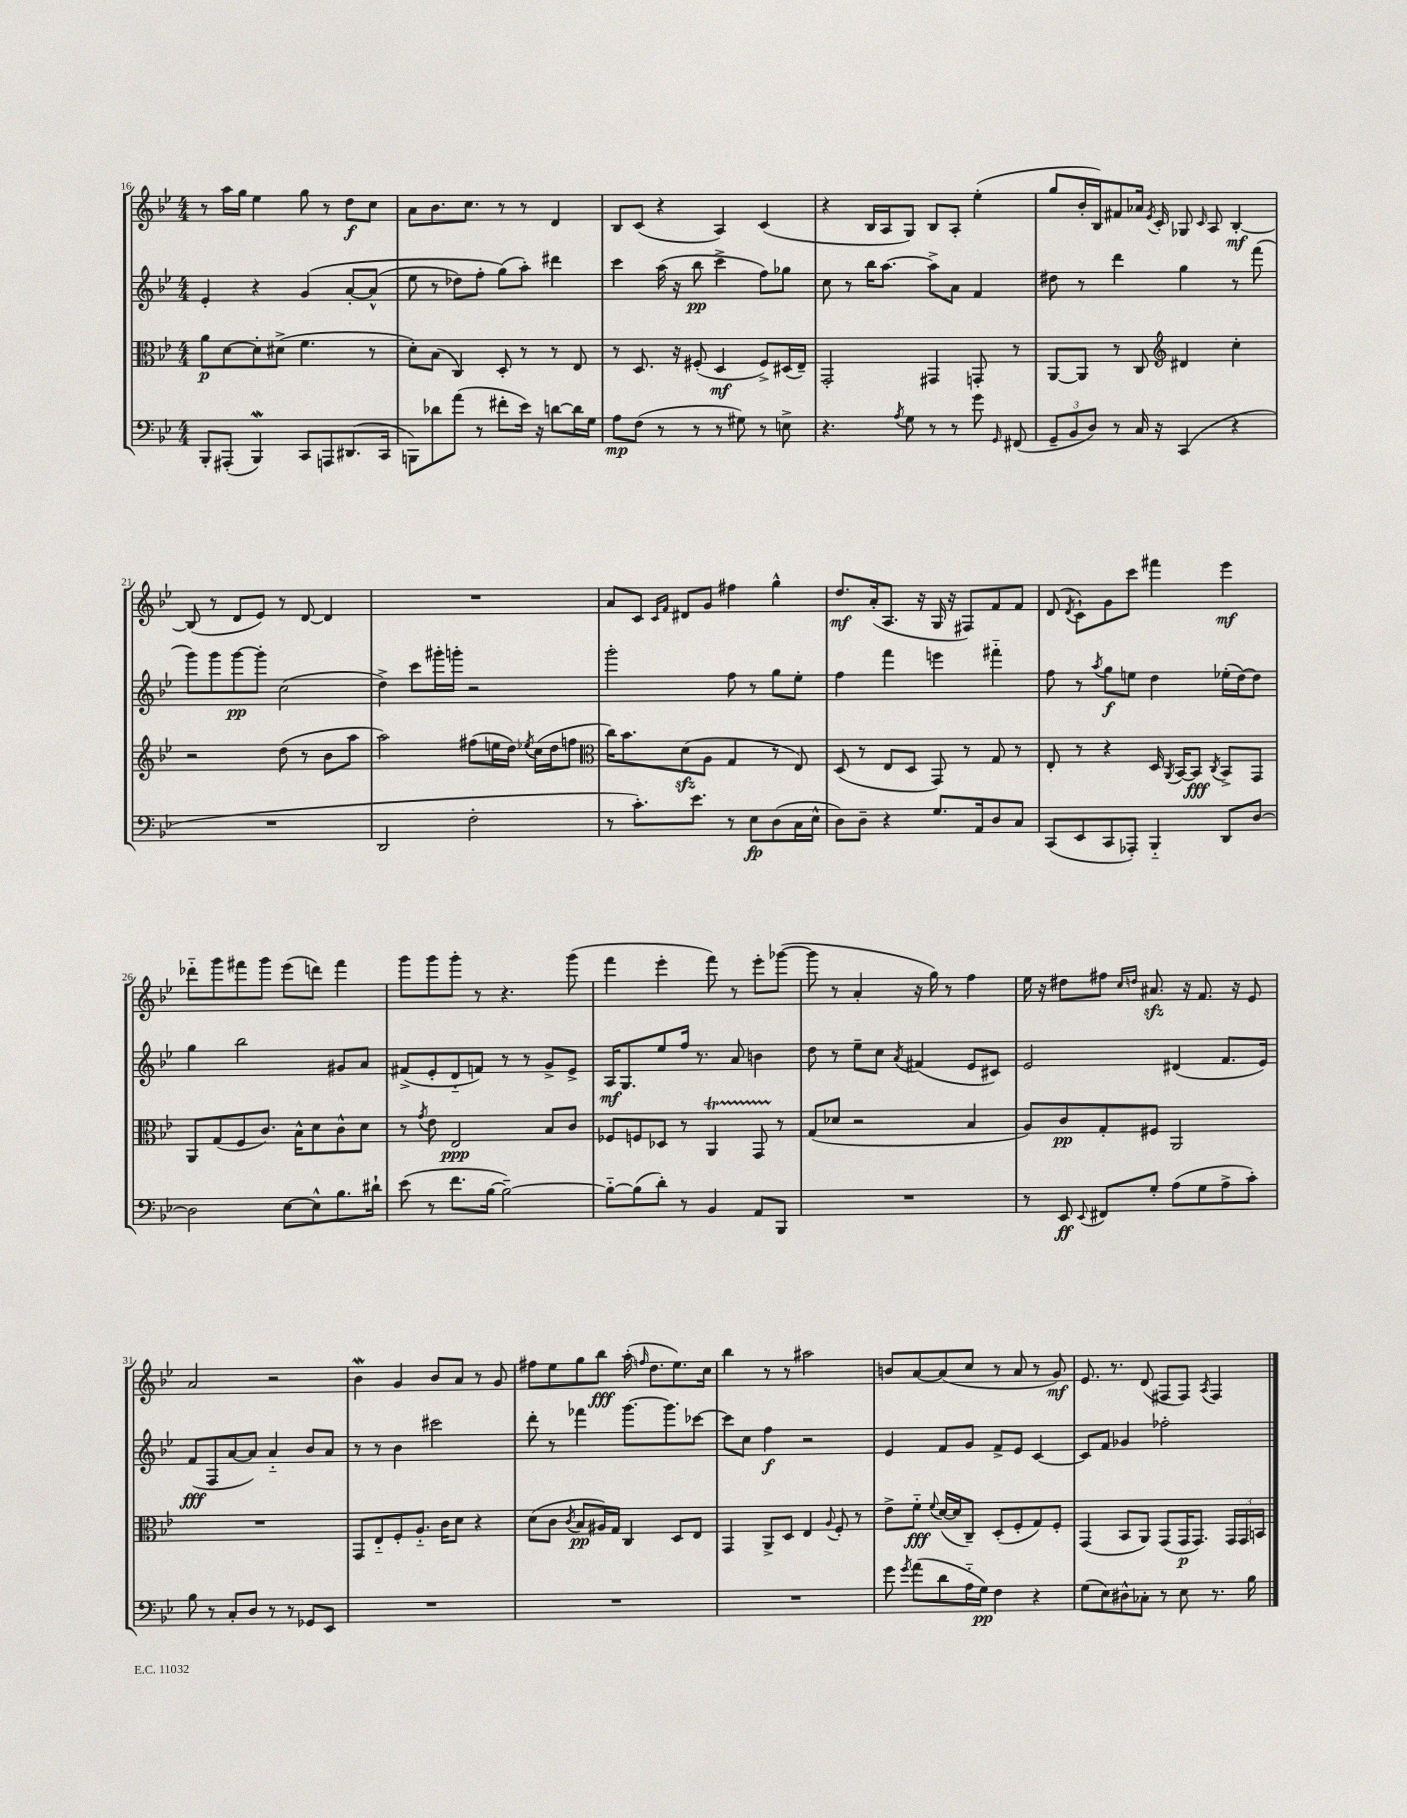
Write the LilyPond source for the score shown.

<<
\new StaffGroup <<
\new Staff = "s0" {
    \clef treble \key bes \major \numericTimeSignature \time 4/4
    \autoBeamOff r8 a''16[ g''16] ees''4 g''8 r8 d''8[\f c''8] |
    a'8[ bes'8. c''8.] r8 r8 d'4 |
    bes8[ c'8]( r4 a4) c'4( |
    r4 bes16[ a16 g8]) bes8[ a8]-. ees''4-.( |
    g''8[ bes'16-. bes16) fis'8 aes'16] \acciaccatura { ees'8 } c'16-. ges8 \grace { c'16 } a8 bes4~-.\mf |
    bes8( r8 d'8[ ees'8]) r8 d'8~ d'4 |
    R1 |
    a'8[ c'8] \grace { c'16[ f'16] } dis'8[ g'8] fis''4 g''4-^ |
    d''8.[\mf a'16-.( a8.] r16 g16 r16 fis8[) f'8 f'8] |
    d'8( \acciaccatura { d'8 } c'8[-!) g'8 c'''8] fis'''4 ees'''4\mf |
    des'''8[-_ g'''8 fis'''8 g'''8] ees'''8[( d'''8]) fis'''4 |
    g'''8[ g'''8 g'''8]-. r8 r4. g'''8( |
    f'''4 ees'''4-. f'''8) r8 ees'''8[-. ges'''8]~( |
    ges'''8 r8 a'4-. r16 g''16) r8 f''4 |
    ees''16 r16 dis''8[ fis''8] \grace { c''16[ d''16] } ais'8.\sfz r16 f'8. r16 ees'8 |
    a'2 r2 |
    bes'4\mordent g'4 bes'8[ a'8] r8 g'8 |
    fis''8[ ees''8 g''8 bes''8]\fff a''16-.( \grace { f''16 } d''8.[ ees''8.) c''16] |
    bes''4 r8 r8 ais''2 |
    b'8[ a'8~ a'8( c''8] r8 a'8 r8 g'8\mf) |
    ees'8. r8. d'8( fis8[ fis8]) \acciaccatura { a8 } fis4 \bar "|." |
}
\new Staff = "s1" {
    \clef treble \key bes \major \numericTimeSignature \time 4/4
    \autoBeamOff ees'4-. r4 g'4\( a'8[~-. a'8]-^( |
    ees''8 r8 des''8[) f''8]-. g''8[(\) a''8]-.) dis'''4 |
    c'''4 a''16( r16 bes''8\pp c'''4-> f''8[) ges''8] |
    c''8 r8 bes''16[ a''8.]~ a''8[-> a'8] f'4 |
    dis''8 r8 d'''4 g''4 r8 f'''8( |
    g'''8[) g'''8 g'''8~\pp g'''8]-. c''2( |
    d''4->) c'''8[ gis'''16-. g'''16]-. r2 |
    g'''2-. f''8 r8 g''8[ ees''8]-. |
    f''4 f'''4 e'''4 fis'''4-_ |
    f''8 r8 \acciaccatura { a''8 } g''8[\f e''8] d''4 ees''16[-.( d''16~) d''8] |
    g''4 bes''2 gis'8[ a'8] |
    fis'8[->( ees'8-. d'8-_ f'8]) r8 r8 g'8[-> ees'8]-> |
    a16[\mf g8. ees''8 f''16] r8. a'8 b'4 |
    d''8 r8 ees''8[-- c''8] \acciaccatura { a'8 } fis'4( ees'8[ cis'8]) |
    ees'2 dis'4( f'8.[ ees'16]) |
    f'8[\fff( f8 a'8~ a'8]) a'4-_ bes'8[ a'8] |
    r8 r8 bes'4 cis'''2 |
    d'''8-. r8 fes'''4 g'''8.[~ g'''8. ces'''8]~ |
    ces'''8[ c''8] f''4\f r2 |
    ees'4 f'8[ g'8] f'8[-> ees'8] c'4~ |
    c'8[ f'8] ges'4 fes''2-. \bar "|." |
}
\new Staff = "s2" {
    \clef alto \key bes \major \numericTimeSignature \time 4/4
    \autoBeamOff a'8[\p d'8~ d'8-. dis'8]->( f'4. r8 |
    d'8[-.) bes8]( c4) d8-. r8 r8 ees8 |
    r8 d8. r16 fis8-.( d4\mf fis8[->) dis16( ees16]--) |
    g,2-. gis,4 g,8-. r8 |
    a,8[~ a,8] r8 c8 \clef treble dis'4 c''4-. |
    r2 d''8( r8 bes'8[ a''8] |
    a''2) fis''8[( e''16 d''16]) \acciaccatura { ees''8 } c''16[( d''16 f''8] |
    \clef alto c''16[) bes'8. d'8\sfz( a8] g4 r8 ees8) |
    d8( r8 ees8[ d8] g,8) r8 g8 r8 |
    ees8-. r8 r4 d16 \acciaccatura { a,8 } bes,16[~ bes,8]\fff \acciaccatura { c8 } bes,8[-> g,8] |
    a,8[ g8( f8 c'8.]) bes16[-^ d'8 c'8-^ d'8] |
    r8 \acciaccatura { g'8 } ees'8 ees2\ppp bes8[ c'8] |
    fes8[ f8 des8] r8 a,4\startTrillSpan g,8 r8\stopTrillSpan |
    g8[( des'8] r2 bes4 |
    a8[) c'8\pp g8-. fis8] a,2 |
    R1 |
    g,8[ ees8-_ f8-. a8.]-_ c'16[ d'8] r4 |
    d'8[( c'8] \acciaccatura { c'8 } bes8[\pp ais16) g16] c4 d8[ ees8] |
    g,4 a,8[-> d8] ees4 \appoggiatura { a8 } f8-. r8 |
    ees'8[-> f'8]-_\fff \appoggiatura { f'8 } d'16[~( d'16 c8]--) d8[-.( f8-. g8) f8]-. |
    g,4( bes,8[ a,8]) g,8[( g,16\p g,8.]) \tuplet 3/2 { g,16[ g,16 b,16] } \bar "|." |
}
\new Staff = "s3" {
    \clef bass \key bes \major \numericTimeSignature \time 4/4
    \autoBeamOff bes,,8[-. ais,,8]-.( bes,,4\mordent) c,8[ a,,8 dis,8.( c,16] |
    b,,8[) des'8 a'8]( r8 fis'8[-. ees'16]) r16 d'8[~ d'16 g16] |
    a8[\mp f8]( r8 r8 r8 gis8) r8 e8-> |
    r4. \acciaccatura { a8 } g8 r8 r8 g'8 \grace { g,16 } fis,8( |
    \tuplet 3/2 { g,8[-- bes,8 d8]) } r8 c16 r16 c,4( r4 |
    R1 |
    d,2 f2-. |
    r8 c'8.[-.) ees'8.] r8 ees8[\fp d8( c16 ees16]-^ |
    d8[) d8]-- r4 g8.[ a,16 d8 c8] |
    c,8[( ees,8 c,8 aes,,8]-.) bes,,4-_ d,8[ d8]~ |
    d2 ees8[~ ees8-^ bes8. dis'16]-! |
    ees'8( r8 f'8.[ bes16]~ bes2~--) |
    bes8[~-_ bes8( d'8]-.) r8 bes,4 a,8[ bes,,8] |
    R1 |
    r8 ees,8\ff \appoggiatura { ees,8 } fis,8[ g8]-. a8[( g8 a8-> c'8]-.) |
    bes8 r8 c8[-. d8] r8 r8 ges,8[ ees,8] |
    R1 |
    R1 |
    R1 |
    g'8 \acciaccatura { g'8 } a'8[( d'8 a16-_ g16]\pp) f4 r4 |
    g8[( ees8) dis8-^ ces8]-. r8 ees8 r8. bes16 \bar "|." |
}
>>
>>
\layout { \context { \Score currentBarNumber = #16 } }
